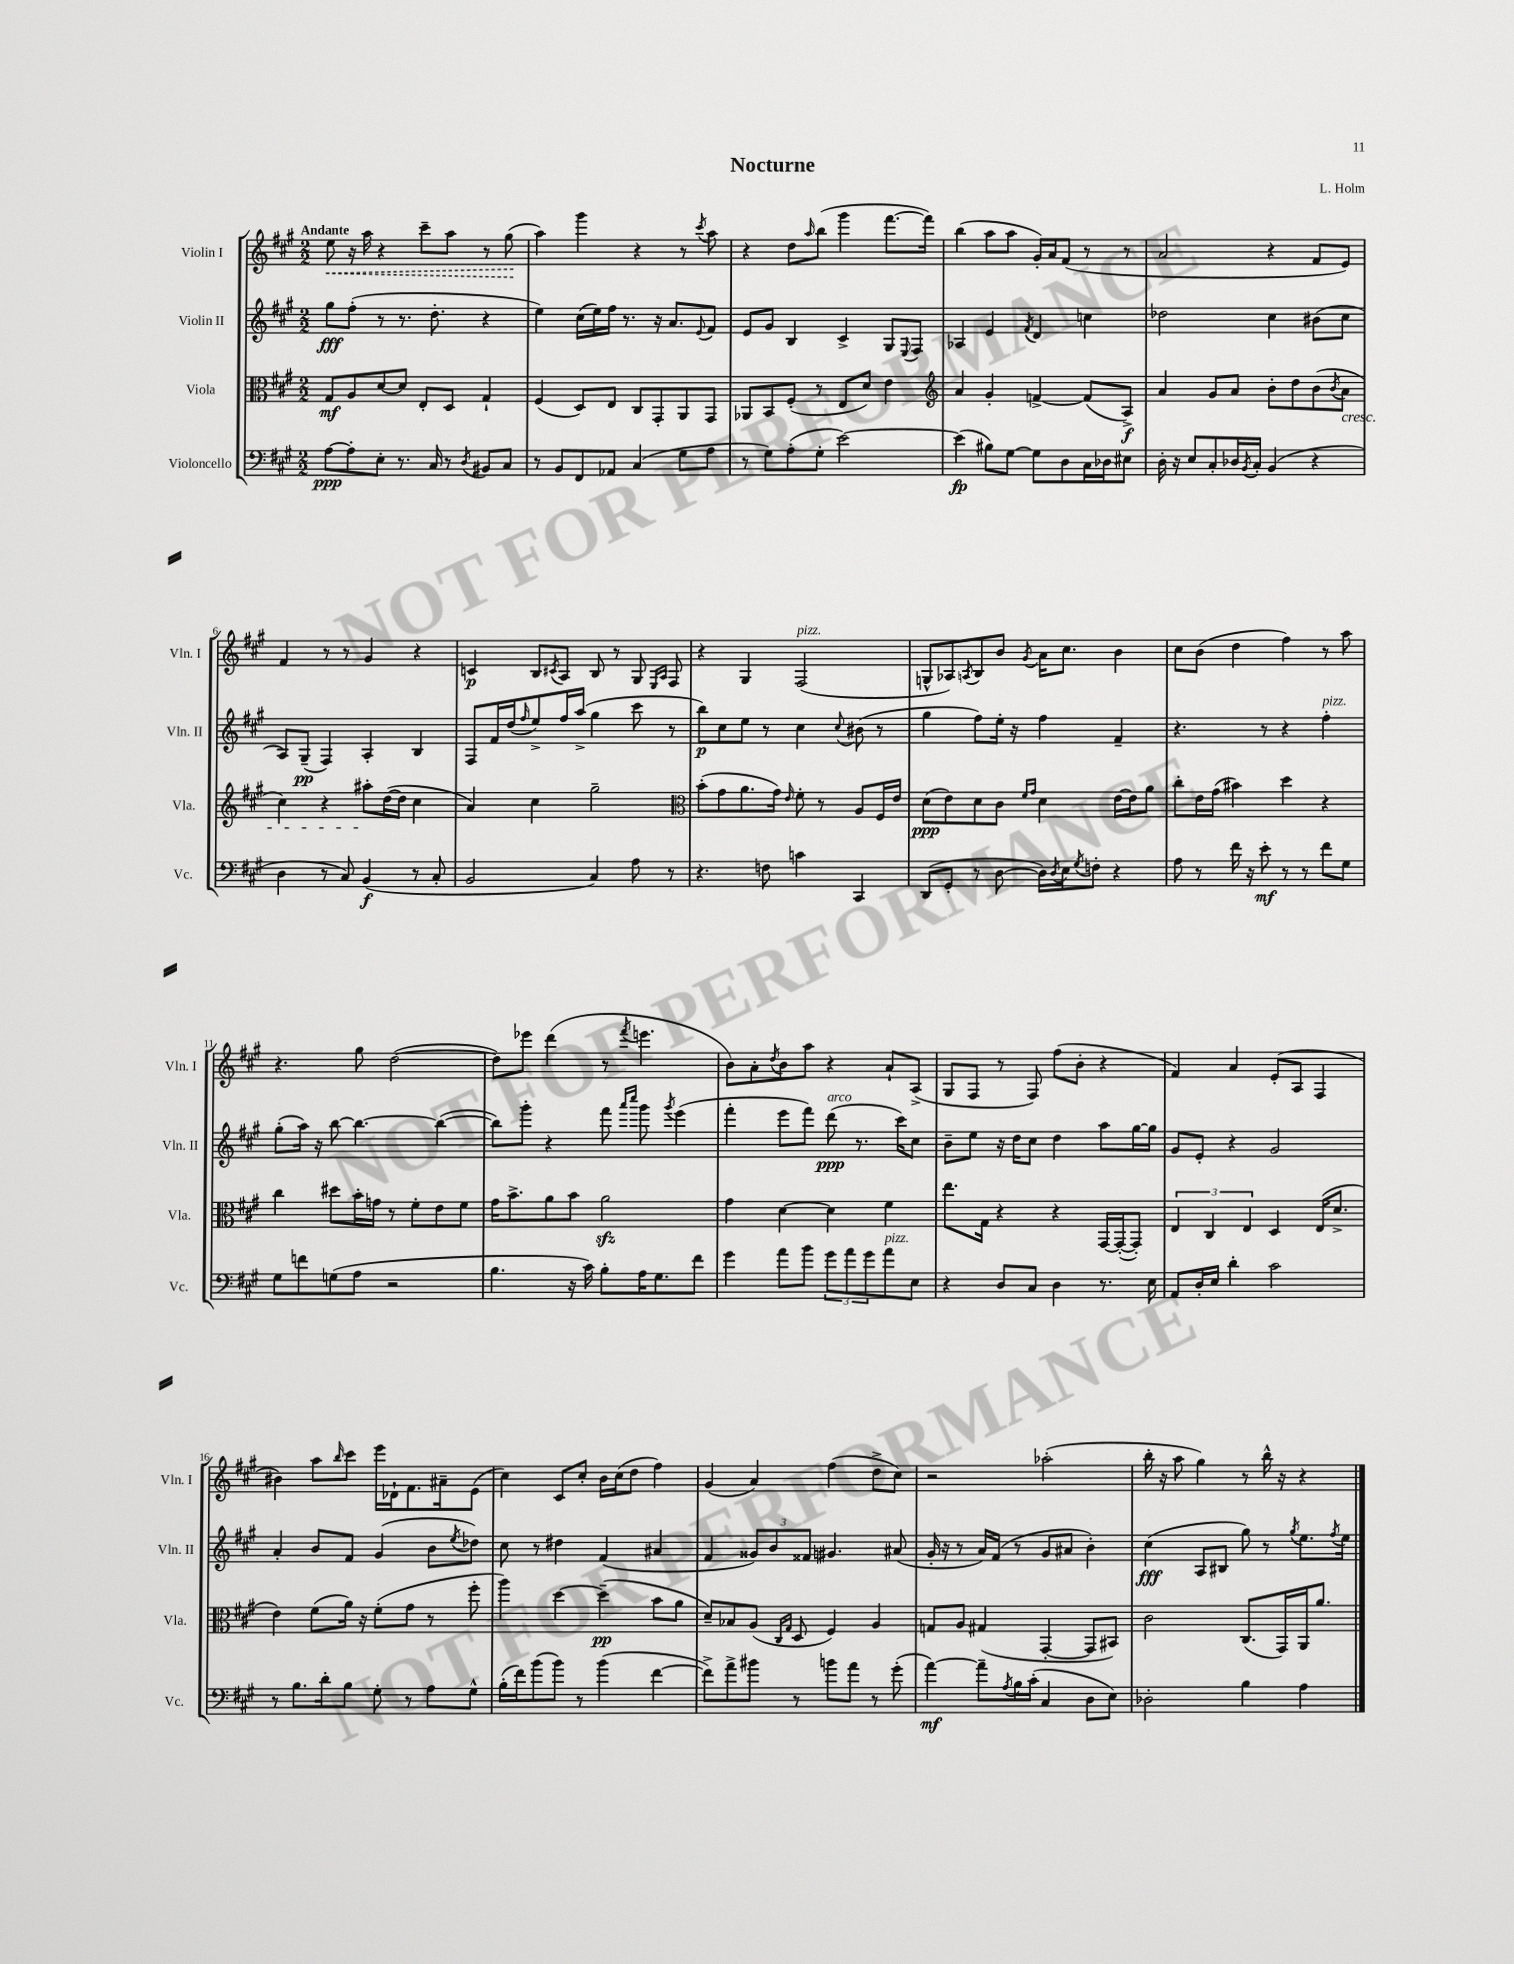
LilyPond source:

\header { title = "Nocturne" composer = "L. Holm" }
<<
\new StaffGroup <<
\new Staff = "s0" \with { instrumentName = "Violin I" shortInstrumentName = "Vln. I" } {
    \clef treble \key a \major \numericTimeSignature \time 2/2 \tempo "Andante"
    \once \override Hairpin.style = #'dashed-line e''8\< r16 a''16 r4 cis'''8-- a''8 r8 gis''8\!( |
    a''4) gis'''4 r4 r8 \acciaccatura { cis'''8 } a''8 |
    r4 d''8 \grace { a''16 } b''8( gis'''4 fis'''8.~ fis'''16) |
    b''4( a''8 a''8 gis'16-.) a'16 fis'8( r8 r8 |
    a'2 r4 fis'8 e'8) |
    fis'4 r8 r8 gis'4 r4 |
    c'4\p b8 \acciaccatura { cis'8 } a8 b8 r8 gis8 \grace { e16 a16 } fis8 |
    r4 gis4 fis2^\markup { \italic "pizz." }( |
    g8-^ aes8) \acciaccatura { a8 } b8 b'8 \acciaccatura { gis'8 } a'16 cis''8. b'4 |
    cis''8 b'8( d''4 fis''4) r8 a''8 |
    r4. gis''8 d''2~( |
    d''8) ees'''8 d'''4( r8 \acciaccatura { fis'''8 } e'''4. |
    b'8) a'8-. \acciaccatura { d''8 } b'8 a''8 r4 a'8-! a8->( |
    gis8 fis8 r8 fis8) fis''8( b'8-. r4 |
    fis'4) a'4 e'8-.( a8 fis4 |
    bis'4) a''8 \grace { b''16 } cis'''8 e'''16 des'16-! fis'8. ais'16-- e'8( |
    cis''4) cis'8 cis''8-. b'16 cis''16( d''8 fis''4) |
    gis'4( a'4) fis''4( d''8-> cis''8) |
    r2 aes''2-.( |
    b''16-. r16 a''8 gis''4) r8 b''16-^ r16 r4 \bar "|." |
}
\new Staff = "s1" \with { instrumentName = "Violin II" shortInstrumentName = "Vln. II" } {
    \clef treble \key a \major \numericTimeSignature \time 2/2
    gis''8\fff fis''8-.( r8 r8. d''8.-. r4 |
    e''4) cis''16( e''16) fis''16 r8. r16 a'8. \appoggiatura { e'8 } fis'8 |
    e'8 gis'8 b4 cis'4-> gis8 \appoggiatura { e8 } fis8 |
    aes4 e'4 \acciaccatura { fis'8 } d'4 c''4 |
    des''2 cis''4 bis'8( cis''8 |
    a8) gis8--\pp( fis4) a4-. b4 |
    fis8 fis'16 d''16( \grace { fis''16 } e''8->) fis''16 a''16->( gis''4 cis'''8 r8 |
    b''8\p) cis''8 e''8 r8 cis''4 \appoggiatura { cis''8 } bis'8( r8 |
    gis''4 fis''8) e''16-. r16 fis''4 fis'4-- |
    r4. r8 r4 fis''4-.^\markup { \italic "pizz." } |
    gis''8-.( a''16) r16 b''8~ b''4.~ b''4~( |
    b''8) gis'''8-. r4 fis'''8 \grace { a'''16 cis''''16 } gis'''8 \acciaccatura { gis'''8 } e'''4( |
    fis'''4-. e'''8 fis'''8) d'''8\ppp^\markup { \italic "arco" }( r8. cis'''16) cis''8 |
    b'8-- e''8 r16 d''16 cis''8 d''4 a''8 gis''16~ gis''16 |
    gis'8 e'8-. r4 gis'2 |
    a'4-. b'8 fis'8 gis'4( b'8 \acciaccatura { e''8 } des''8) |
    cis''8 r8 dis''4 fis'4( ais'4 |
    fis'4 \tuplet 3/2 { gisis'8) b'8 fisis'8 } gis'4. ais'8( |
    gis'16-. r16 r8 a'16) fis'16( r8 gis'8 ais'8 b'4-.) |
    cis''4\fff( a8 bis8 gis''8) r8 \acciaccatura { gis''8 } e''8. \acciaccatura { fis''8 } e''16 \bar "|." |
}
\new Staff = "s2" \with { instrumentName = "Viola" shortInstrumentName = "Vla." } {
    \clef alto \key a \major \numericTimeSignature \time 2/2
    gis8\mf a8 d'8~ d'8 e8-. d8 gis4-! |
    fis4( d8) e8 cis8 gis,8-. a,8 gis,8 |
    aes,8 b,8 fis8-.( r8 e8 d'8) e'4 |
    \clef treble a'4 gis'4-. f'4~-> f'8( a8->\f) |
    a'4 gis'8 a'8 b'8-. d''8 b'8( \acciaccatura { b'8 } a'8\cresc |
    cis''4) r4 ais''8-.\! d''16~( d''16 cis''4 |
    a'4) cis''4 gis''2-- |
    \clef alto b'8-.( gis'8 a'8. gis'16) \grace { e'16 } fis'8-. r8 a8 fis16 e'16 |
    d'8\ppp( e'8) d'8 cis'8 \grace { fis'16 gis'16 } d'4 e'16~ e'16 a'8 |
    cis''8-. e'16 gis'16( bis'4) d''4 r4 |
    cis''4 dis''8 b'16-. g'16 r8 fis'8-. e'8 fis'8 |
    gis'16 b'8.-> a'8 b'8 a'2\sfz |
    gis'4 d'4~ d'4 fis'4 |
    e''8. gis16 r4 r4 gis,16~ gis,16~-.( gis,8-.) |
    \tuplet 3/2 { e4 cis4 e4 } d4 e16( d'8.-> |
    e'4) fis'8( a'16) r16 fis'8-.( gis'8 r8 fis''8-. |
    a''4) d''4~ d''4--\pp( b'8 a'8 |
    d'8--) bes8 a8( \grace { cis16 gis16 } d8 fis4) a4 |
    g8 a8 gis4( gis,4~-. gis,8 bis,8) |
    cis'2 cis8.( gis,16) a,16 a'8. \bar "|." |
}
\new Staff = "s3" \with { instrumentName = "Violoncello" shortInstrumentName = "Vc." } {
    \clef bass \key a \major \numericTimeSignature \time 2/2
    a8~\ppp a8-. e8-. r8. cis16 r8 \acciaccatura { d8 } bis,8 cis8 |
    r8 b,8 fis,8 aes,8 cis4( gis8 a8 |
    r8 gis8) a8-.( gis8-. e'2~) |
    e'4\fp( bis8) gis8~ gis8 d8 cis16 des16 eis8 |
    d16-. r16 e8 cis8-. des16 \acciaccatura { b,8 } cis16-. b,4( r4 |
    d4 r8 cis8) b,4\f( r8 cis8-. |
    b,2 cis4) a8 r8 |
    r4. f8 c'4 cis,4 |
    d,8( gis,8-. r8 d8~ d16) \acciaccatura { d8 } e16 \acciaccatura { gis8 } f8-. r4 |
    a8 r8 fis'16 r16 e'8-.\mf r8 r8 fis'8 gis8 |
    gis8 f'8 g8( a8 r2 |
    b4. r16 cis'16) b8-. a16 gis8. fis'8 |
    gis'4 a'8 b'8 \tuplet 3/2 { gis'8 a'8 gis'8 } a'8^\markup { \italic "pizz." } e8 |
    r4 d8 cis8 d4 r8. e16 |
    a,8 d16-. e16 d'4-. cis'2 |
    r8 b8. d'16-. b8 gis8-. r8 a8 gis8-^ |
    b16-.( fis'16) b'8( b'8) r8 b'4( fis'4~ |
    fis'8->) a'8-> bis'8 r8 b'8 a'8 r8 gis'8-.( |
    a'4~\mf) a'8-- \acciaccatura { a8 } b16 cis'16-.( cis4 d8 e8) |
    des2-. b4 a4 \bar "|." |
}
>>
>>
